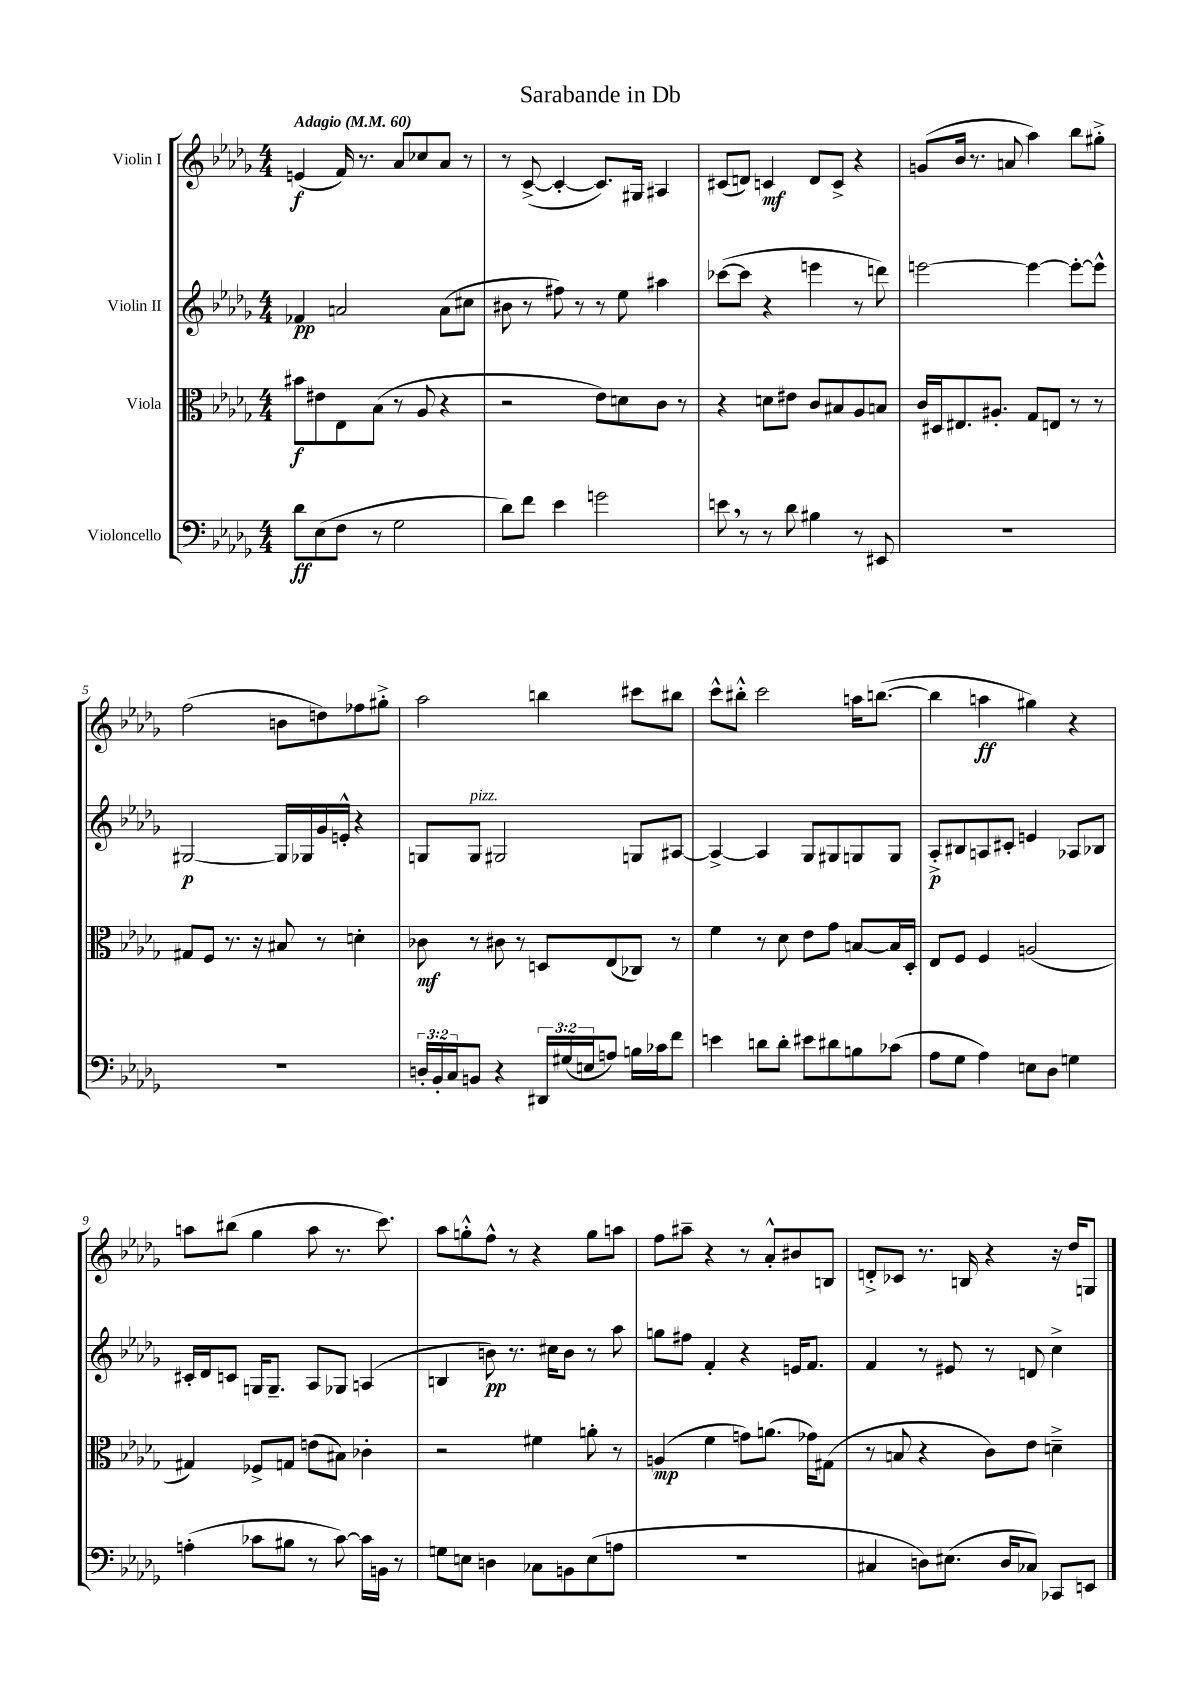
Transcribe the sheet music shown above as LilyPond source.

\header { title = "Sarabande in Db" }
<<
\new StaffGroup <<
\new Staff = "s0" \with { instrumentName = "Violin I" } {
    \clef treble \key des \major \numericTimeSignature \time 4/4 \tempo "Adagio" 4 = 60
    e'4\f( f'16) r8. aes'8 ces''8 aes'8 r8 |
    r8 c'8~->( c'4~-. c'8.) gis16 ais4 |
    cis'8( d'8) c'4\mf d'8 c'8-> r4 |
    g'8( bes'16 r8. a'8 aes''4) bes''8 gis''8-.-> |
    f''2( b'8 d''8) fes''8 gis''8-.-> |
    aes''2 b''4 cis'''8 bis''8 |
    c'''8-^ bis''8-.-^ c'''2 a''16 b''8.~( |
    b''4 a''4\ff gis''4) r4 |
    a''8 bis''8( ges''4 a''8 r8. c'''8.) |
    aes''8 g''8-.-^ f''8-^ r8 r4 g''8 a''8 |
    f''8 ais''8-- r4 r8 aes'8-.-^ bis'8 b8 |
    d'8-.-> ces'8 r8. b16 r4 r16 des''16 g8 \bar "|." |
}
\new Staff = "s1" \with { instrumentName = "Violin II" } {
    \clef treble \key des \major \numericTimeSignature \time 4/4
    fes'4\pp a'2 a'8( cis''8 |
    bis'8 r8 fis''8) r8 r8 ees''8 ais''4 |
    ces'''8~( ces'''8 r4 e'''4 r8 d'''8) |
    e'''2~ e'''4~ e'''8~-. e'''8-^ |
    gis2~\p gis16 ges16 ges'16 e'16-.-^ r4 |
    g8 g8^\markup { \italic "pizz." } gis2 g8 ais8~ |
    ais4~-> ais4 ges8 gis8 g8 g8 |
    aes8-.->\p bis8 a8 cis'8-. e'4 aes8 bes8 |
    cis'16-. des'16 c'8 g16 g8.-- aes8 ges8 a4( |
    b4 b'8\pp) r8. cis''16 b'8 r8 aes''8 |
    g''8 fis''8 f'4-. r4 e'16 f'8. |
    f'4 r8 eis'8 r8 d'8 c''4-> \bar "|." |
}
\new Staff = "s2" \with { instrumentName = "Viola" } {
    \clef alto \key des \major \numericTimeSignature \time 4/4
    bis'8\f eis'8 ees8 bes8( r8 aes8 r4 |
    r2 ees'8) d'8 c'8 r8 |
    r4 d'8 eis'8 c'8 bis8 aes8 b8 |
    c'16 dis16 eis8. ais8.-. ges8 e8 r8 r8 |
    gis8 f8 r8. r16 bis8 r8 d'4-. |
    ces'8\mf r8 cis'8 r8 d8 ees8( ces8) r8 |
    f'4 r8 des'8 ees'8 ges'8 b8~ b16 des16-. |
    ees8 f8 f4 a2( |
    gis4) fes8-> g8 e'8( bis8) ces'4-. |
    r2 fis'4 a'8-. r8 |
    a4\mp( f'4 g'8) a'8.( ges'16) gis8( |
    r8 b8 r4 c'8) ees'8 d'4---> \bar "|." |
}
\new Staff = "s3" \with { instrumentName = "Violoncello" } {
    \clef bass \key des \major \numericTimeSignature \time 4/4 \override Staff.TupletNumber.text = #tuplet-number::calc-fraction-text
    des'8\ff ees8( f8 r8 ges2 |
    des'8) f'8 ees'4 g'2 |
    e'8 \breathe r8 r8 des'8 bis4 r8 eis,8 |
    R1 |
    R1 |
    \tuplet 3/2 { d16-. bes,16-. c16 } b,8 r4 \tuplet 3/2 { dis,16 gis16( e16 } a8) b16 ces'16 f'8 |
    e'4 d'8 d'8-. eis'8 dis'8 b8 ces'8( |
    aes8 ges8 aes4) e8 des8 g4 |
    a4-.( ces'8 bis8 r8 ces'8~) ces'16 b,16 r8 |
    g8 e8 d4 ces8 b,8 e8( a8 |
    R1 |
    cis4 d8) eis8.( d16 ces8) ces,8 e,8 \bar "|." |
}
>>
>>
